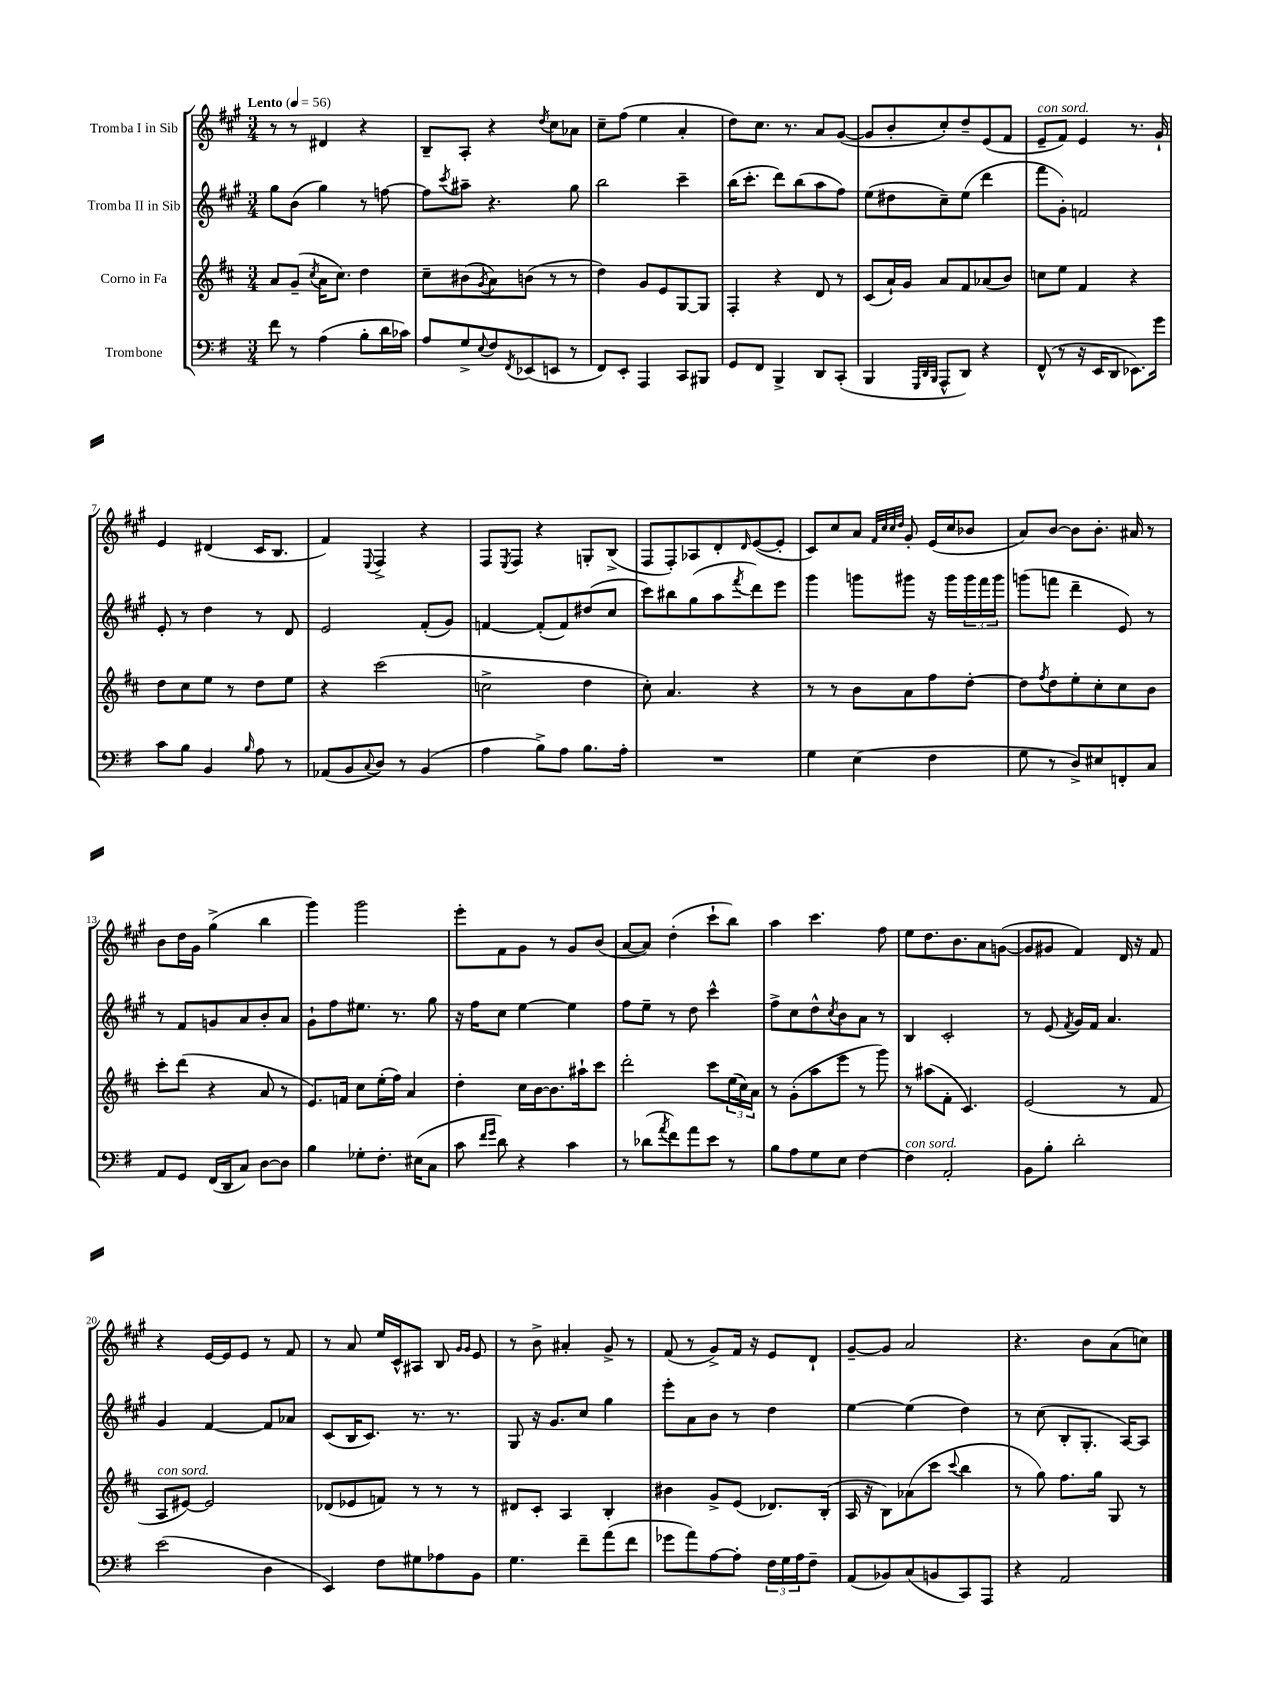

**kern	**kern	**kern	**kern
*staff4	*staff3	*staff2	*staff1
*clefF4	*clefG2	*clefG2	*clefG2
*k[f#]	*k[f#c#]	*k[f#c#g#]	*k[f#c#g#]
*M3/4	*M3/4	*M3/4	*M3/4
*MM56	*MM56	*MM56	*MM56
8f#	8a	8gg#	8r
8r	(8g~	(8b	8r
.	8qcc#	.	.
(4A	16a	4gg#)	4d#
.	8.cc#)	.	.
8B'	4dd	8r	4r
16d	.	[8ff	.
16c-)	.	.	.
=	=	=	=
8A	8cc#~	8ff]	8B~
.	.	8qccc#	.
8G^	(8b#	8aa#~	8A'
8qqE	8qg	.	.
8F#	8a)	4.r	4r
8qFF#	.	.	.
(8EE-	(8b	.	.
.	.	.	8qdd
8EE	8r	.	8cc#
8r	8r	8gg#	8a-
=	=	=	=
8FF#)	4dd)	2bb	8cc#~
8EE'	.	.	(8ff#
4AAA	8g	.	4ee
.	8e	.	.
8CC	[8G	4ccc#~	4a'
8BBB#	8G]	.	.
=	=	=	=
8GG	4F#'	(16bb	8dd)
.	.	8.ccc#'	.
8FF#	.	.	8.cc#
4BBB^	4r	8ddd)	.
.	.	.	8.r
.	.	(8bb	.
8DD	8d	8aa	8a
(8CC'	8r	8ff#)	([8g#
=	=	=	=
4BBB	(8c#	(8ee	8g#]
.	16a`)	8dd#	8b'
.	16g	.	.
32qqGGG	.	.	.
32qqDD	.	.	.
32qqBBB	.	.	.
8AAA^^	8a	8cc#~)	8cc#')
8DD)	8f#	(8ee	8dd~
4r	(8a-	4ddd	(8e
.	8b)	.	8f#
=	=	=	=
(8FF#^^	8cc	8fff#	8e~
8r	8ee	8g#')	8f#)
16r	4f#	2f	4e
16EE	.	.	.
8DD	.	.	.
8.EE-)	4r	.	8.r
16g	.	.	16g#`
=	=	=	=
8c	8dd	8e'	4e
8B	8cc#	8r	.
4BB	8ee	4dd	(4d#
.	8r	.	.
16qqB	.	.	.
8A	8dd	8r	16c#
.	.	.	8.B
8r	8ee	8d	.
=	=	=	=
(8AA-	4r	2e	4f#)
8BB	.	.	.
8qqC	.	.	8qqE
8D)	(2ccc#	.	4F#^
8r	.	.	.
(4BB	.	(8f#'	4r
.	.	8g#)	.
=	=	=	=
4A	2cc^	[4f	8F#
.	.	.	8qE
.	.	.	8F#
8B^)	.	(8f']	4r
8A	.	8f)	.
8.B	4dd	(8dd#	8G'
.	.	8cc#	(8B^
16A'	.	.	.
=	=	=	=
2.r	8cc#')	8ccc#)	8F#
.	4.a	8bb#	8F#')
.	.	(8gg#	8A-
.	.	8aa	8d'
.	.	8qfff#	16qqd
.	4r	8ddd)	([8e
.	.	8eee	8e']
=	=	=	=
4G	8r	4ggg#	8c#)
.	8r	.	8cc#
(4E	8b	8ggg	8a
.	.	.	32qqf#
.	.	.	32qqcc#
.	.	.	32qqcc#
.	.	.	32qqdd
.	8a	8ggg#	8g#'
4F#	8ff#	16r	(16e
.	.	16ggg#	16cc#
.	[8dd'	24ggg#	8b-
.	.	24fff#	.
.	.	24ggg#	.
=	=	=	=
8G	8dd]	(8ggg	8a)
.	8qff#	.	.
8r	8dd	8fff	[8b
8D^)	8ee'	4ddd~	8b]
8E#	8cc#'	.	8.b'
8FF'	8cc#	8e)	.
.	.	.	16a#
8C	8b	8r	8r
=	=	=	=
8AA	8ccc#'	8r	8b
8GG	(8ddd	8f#	16dd
.	.	.	16g#
(16FF#	4r	8g	(4gg#^
16DD	.	.	.
8C)	.	8a	.
[8D	8a	8b'	4bb
8D]	8r	8a	.
=	=	=	=
4B	8.e)	8g#`	4ggg#)
.	.	8ff#	.
.	16f	.	.
8G-'	8cc#	8.ee#	2ggg#
8.F#'	(16ee'	.	.
.	16ff#)	8.r	.
.	4a	.	.
(16E#	.	.	.
8C	.	8gg#	.
=	=	=	=
8c	4dd'	16r	8eee'
.	.	16ff#	.
16qqf#	.	.	.
16qqg	.	.	.
8d)	.	8cc#	8f#
4r	16cc#	[4ee	8g#
.	[16b	.	.
.	8.b]	.	8r
4c	.	4ee]	8g#
.	16aa#`	.	.
.	8ccc#	.	(8b
=	=	=	=
8r	2ddd'	8ff#	[8a
(8d-	.	8ee~	8a])
8qa	.	.	.
8f#)	.	8r	(4dd'
8a	.	8dd	.
8e	8ccc#	4ccc#^^	8ccc#`
8r	(24ee	.	8bb)
.	24cc#)	.	.
.	24a	.	.
=	=	=	=
8B	8r	8ff#^	4aa
8A	(8g'	8cc#	.
8G	8aa	8dd^^	4.ccc#
.	.	8qcc#	.
8E	8eee	8b	.
[4F#	8r	8a	.
.	8ggg)	8r	8ff#
=	=	=	=
4F#]	8r	4B	8ee
.	(8aa#	.	8.dd
2AA'	8f#'	2c#'	.
.	.	.	8.b
.	4.c#)	.	.
.	.	.	8a
.	.	.	([8g
=	=	=	=
8BB	(2e	8r	8g]
8B'	.	(8e	8g#
.	.	8qf#	.
2d'	.	16g#)	4f#)
.	.	16f#	.
.	.	4.a	.
.	8r	.	16d
.	.	.	16r
.	8f#	.	8f#
=	=	=	=
(2e	8A	4g#	4r
.	[8e#)	.	.
.	2e#]	[4f#	[16e
.	.	.	16e]
.	.	.	8e
4D	.	8f#]	8r
.	.	8a-	8f#
=	=	=	=
4EE)	(8d-	(8c#	8r
.	8e-	16B	8a
.	.	8.c#)	.
8F#	8f)	.	16ee
.	.	.	16c#^^
8G#	8r	8.r	8A#
8A-	8r	.	8B
.	.	8.r	.
.	.	.	16qqg#
.	.	.	16qqg#
8BB	8r	.	8e
=	=	=	=
4.G	8d#	8G#	8r
.	8c#'	16r	8b^
.	.	8.g#	.
.	4A	.	4a#'
8f#~	.	8cc#	.
(8a	4B'	4gg#	8g#^
8f#	.	.	8r
=	=	=	=
8g-	4b#	8eee'	(8f#
8a)	.	8a	8r
[8A	8g^	8b	8g#^)
8A']	(8e	8r	16f#
.	.	.	16r
24F#	8.d-)	4dd	8e
24G	.	.	.
24A	.	.	.
8F#~	.	.	8d`
.	(16B'	.	.
=	=	=	=
(8AA	16A	[4ee	[8g#~
.	16r	.	.
8BB-)	8B)	.	8g#]
(8C	(8a-	(4ee]	2a
8BB	8ccc#	.	.
.	8qqccc#	.	.
8CC)	4bb	4dd)	.
8AAA	.	.	.
=	=	=	=
4r	8r	8r	4.r
.	8gg)	(8cc#	.
2AA	8.ff#	8B'	.
.	.	8.G#'	8b
.	16gg	.	.
.	8G	.	(8a
.	.	[16A)	.
.	8r	8A]	8cc)
==	==	==	==
*-	*-	*-	*-
